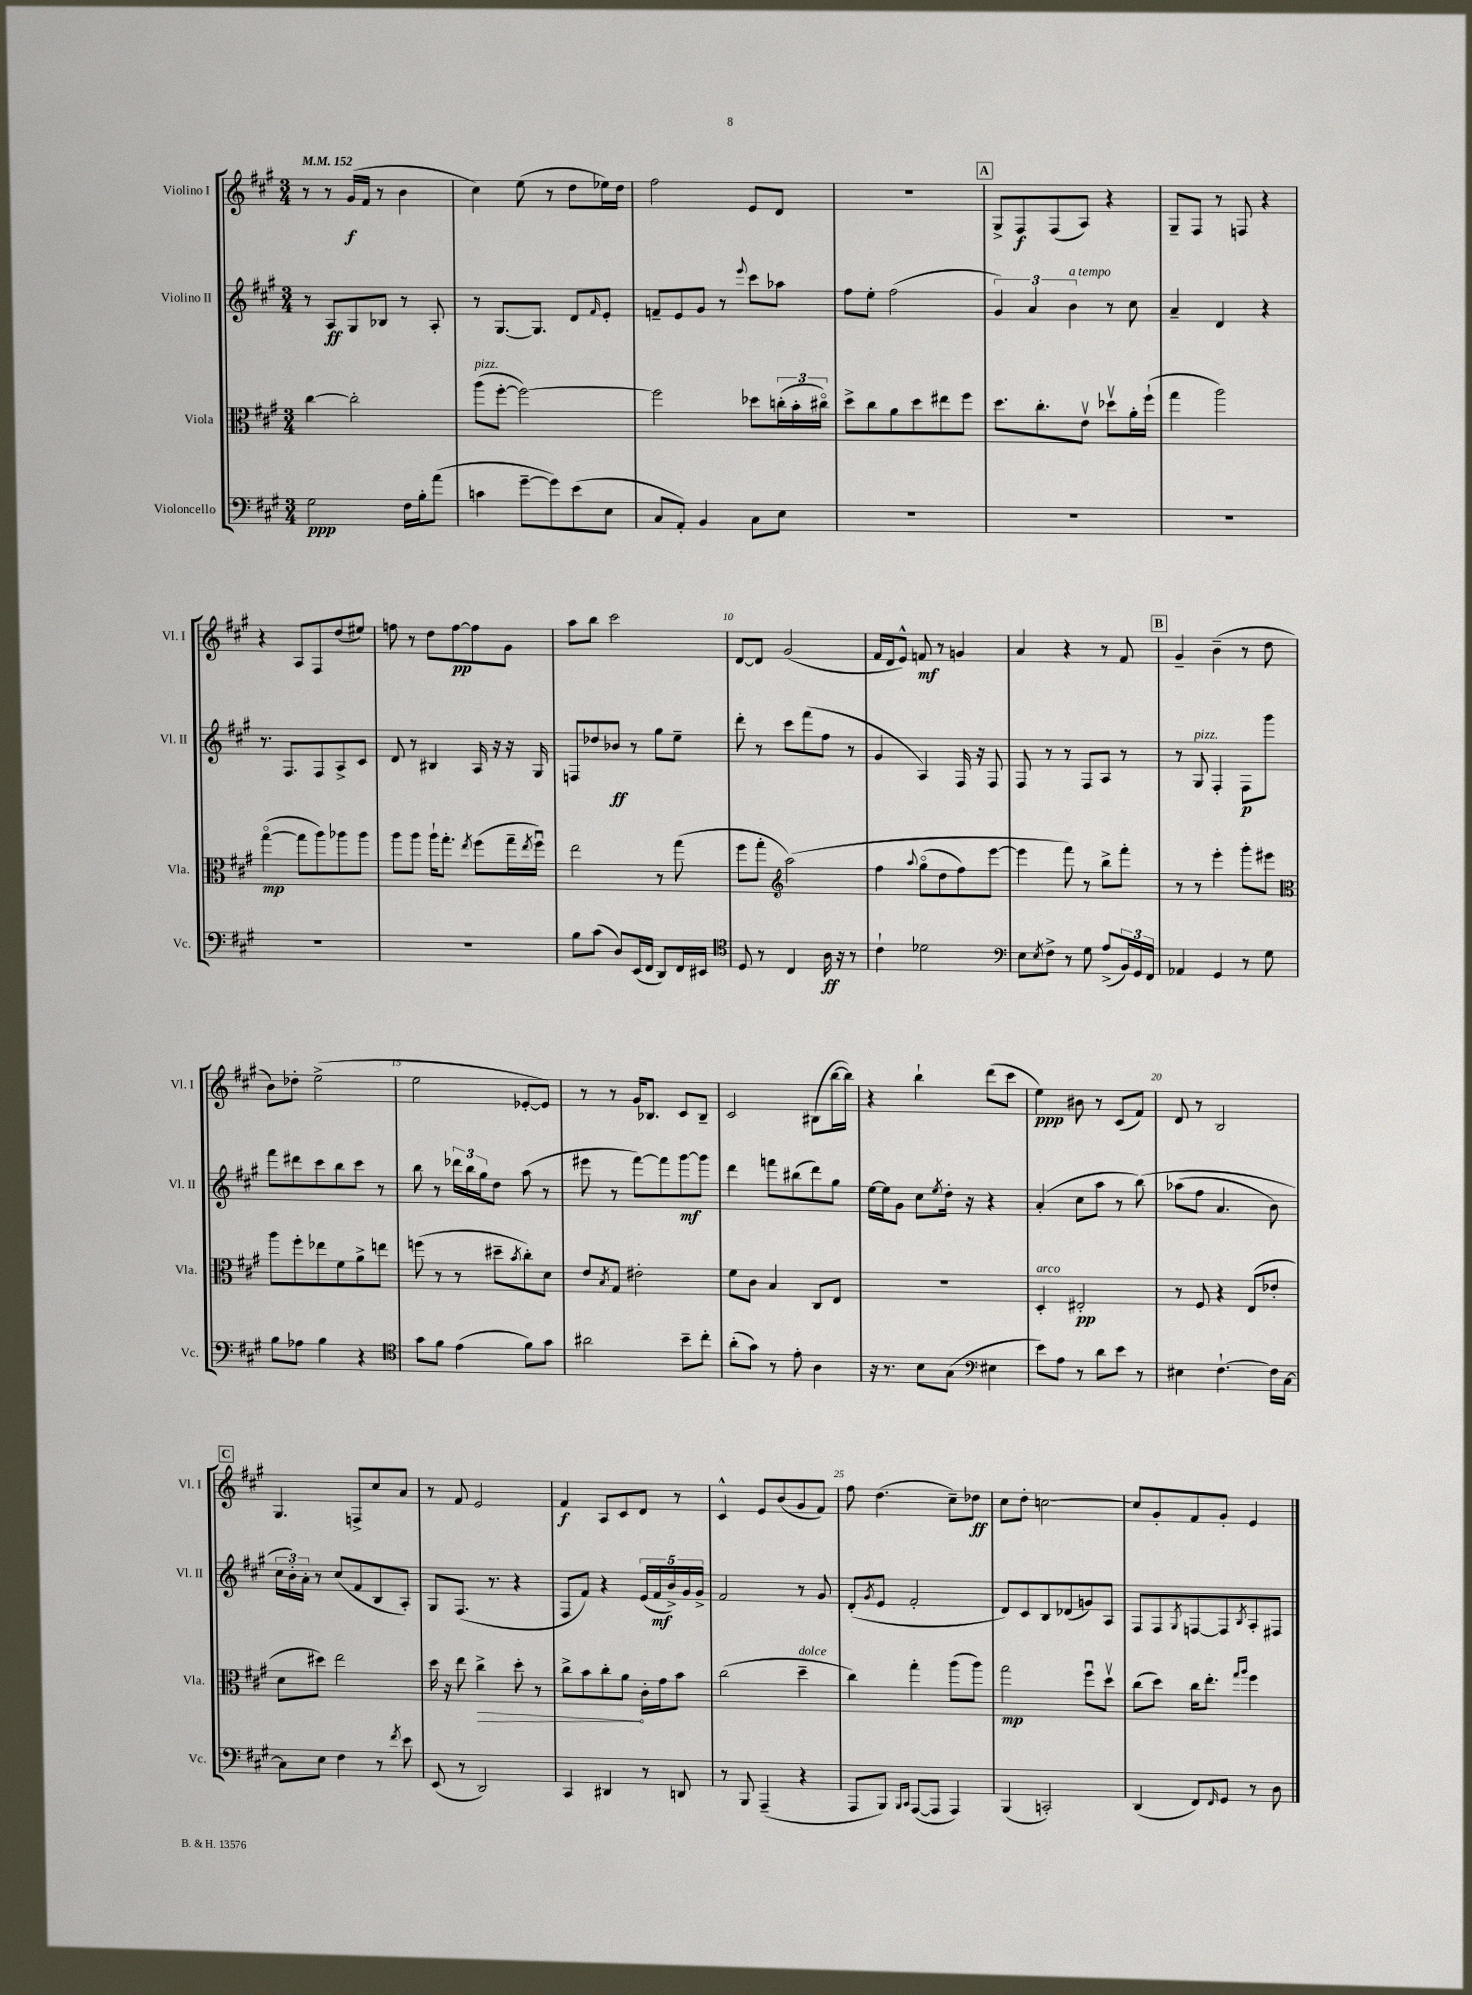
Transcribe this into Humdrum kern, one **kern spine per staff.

**kern	**kern	**kern	**kern
*staff4	*staff3	*staff2	*staff1
*clefF4	*clefC3	*clefG2	*clefG2
*k[f#c#g#]	*k[f#c#g#]	*k[f#c#g#]	*k[f#c#g#]
*M3/4	*M3/4	*M3/4	*M3/4
*MM152	*MM152	*MM152	*MM152
2G#	[4cc#	8r	8r
.	.	8A	8r
.	2cc#']	8G#	(16g#
.	.	.	16f#
.	.	8B-	8r
16F#	.	8r	4b
16B'	.	.	.
(8a	.	8A'	.
=	=	=	=
4c	(8aa	8r	4cc#)
.	[8ff#'	[8.G#	.
[8g#~	2ff#_)	.	(8ee
.	.	8.G#]	.
8g#])	.	.	8r
(8e	.	8d	8dd
.	.	16qqf#	.
8E	.	8e'	16ee-)
.	.	.	16dd
=	=	=	=
8C#	2ff#]	8f~	2ff#
8AA')	.	8e	.
4BB	.	8g#	.
.	.	8r	.
.	.	8qqeee	.
8C#	8dd-	8ccc#	8e
8E	(24cc'	8aa-	8d
.	24b'	.	.
.	24cc#o)	.	.
=	=	=	=
2.r	8dd^	8ff#	2.r
.	8cc#	8ee'	.
.	8a	(2ff#	.
.	8dd	.	.
.	8ee#	.	.
.	8ff#	.	.
=	=	=	=
2.r	8.dd	6g#)	8G#^
.	.	.	8F#
.	.	6a	.
.	8.cc#'	.	.
.	.	.	(8F#
.	.	6b	.
.	8ev	.	8A)
.	8dd-v	8r	4r
.	16a'	8cc#	.
.	(16ff#`	.	.
=	=	=	=
2.r	4gg#	4a~	8G#~
.	.	.	8F#
.	2aa)	4d	8r
.	.	.	8F
.	.	4r	4r
=	=	=	=
2.r	([4gg#o	8.r	4r
.	.	8.F#	.
.	8gg#]	.	8A
.	8aa)	8F#	8F#
.	8aa-	8A^	(8dd
.	8aa-	8c#	8ee#)
=	=	=	=
2.r	8aa	8d	8ff
.	8aa	8r	8r
.	16aa`	4B#	8dd
.	8.gg#'	.	.
.	.	.	[8ff
.	8qee	.	.
.	(8ff#	16A	8ff]
.	.	16r	.
.	16gg#~	16r	8g#
.	8qee	.	.
.	16ff#u)	16G#	.
=	=	=	=
8B	2ee	8F	8aa
(8c#	.	8dd-	8bb
8D)	.	8b-	2ccc#
(16EE	.	8r	.
16FF#	.	.	.
8DD)	8r	8gg#	.
16FF#	(8gg#	8ee~	.
16EE#	.	.	.
=	=	=	=
*clefC4	*	*	*
8D	8ff#	8ddd'	[8d
8r	8gg#'	8r	8d]
*	*clefG2	*	*
4C#	&(2aa)	8ccc#	(2g#
.	.	(8fff#	.
16A	.	8ff#	.
16r	.	.	.
8r	.	8r	.
=	=	=	=
4c#`	4ff#	4g#	16f#
.	.	.	16d
.	.	.	8e^^)
.	8qqaa	.	.
2d-	(8gg#o	4A)	8f
.	8dd	.	8r
.	8ff#)	16F#	4g
.	.	16r	.
.	[8eee	8F#	.
=	=	=	=
*clefF4	*	*	*
8E	4eee]	8F#	4a
8qE	.	.	.
8F#^	.	8r	.
8r	8fff#&)	8r	4r
8G#	8r	8F#	.
(8A^	8bb^	8A	8r
24BB)	8fff#'	8r	8f#
24GG#	.	.	.
24FF#	.	.	.
=	=	=	=
4AA-	8r	8r	4g#~
.	8r	8G#	.
4GG#	4eee'	4F#'	(4b~
8r	8ggg#'	8F#	8r
8G#	8eee#	8ggg#	8dd
=	=	=	=
*	*clefC3	*	*
8B	8aa	8fff#	8b)
8A-	8ff#'	8ddd#	8dd-'
4B	8ee-	8ccc#	(2ee^
.	8f#	8bb	.
4r	8a^	8ccc#	.
.	8ee	8r	.
=	=	=	=
*clefC4	*	*	*
8g#	(8ff	8bb	2ee
8f#	8r	8r	.
(4e	8r	24ddd-	.
.	.	24bb	.
.	.	24gg#	.
.	8dd#~	8dd	.
.	8qb	.	.
8f#)	8cc#')	(8aa	[8e-'
8g#	8d	8r	8e-])
=	=	=	=
2a#	8e	8eee#	8r
.	8qB	.	.
.	8G#	8r	8r
.	2e#'	[8fff#)	16g#
.	.	.	8.B-
.	.	8fff#]	.
8b~	.	[8ggg#	8c#
8cc#'	.	8ggg#]	8B-~
=	=	=	=
(8a'	8f#	4ddd	2c#
8g#)	8c#	.	.
8r	4B	8fff	.
8e'	.	(8bb#	.
4A	8C#	8ddd)	(8B#
.	8E	8gg#	[16bb
.	.	.	16bb])
=	=	=	=
16r	2.r	[16ee	4r
8.r	.	16ee]	.
.	.	8g#	.
8B	.	8cc#	4bb`
.	.	8qee	.
(8G#	.	16dd'	.
.	.	16r	.
*clefF4	*	*	*
4E#	.	4r	(8ddd
.	.	.	8ccc#
=	=	=	=
8e)	4D'	(4a'	4ee)
8A	.	.	.
8r	2E#'	8cc#	8b#
8d	.	8aa	8r
8e	.	8r	(8c#
8r	.	&(8bb)	8f#)
=	=	=	=
4E#	8r	(8aa-	8d
.	8F#	8ff#	8r
[4.F#`	4r	4.a	2B
.	(8E	.	.
16F#]	8e-'	8b)	.
[16C#	.	.	.
=	=	=	=
8C#]	8d	24cc#	4.G#
.	.	24b'&)	.
.	.	24a'	.
8E	8dd#)	8r	.
4F#	2ee	(8cc#	.
.	.	8f#	8F^
8r	.	8B	8cc#
8qf#	.	.	.
8e	.	8A')	8a
=	=	=	=
(8EE	16dd	8G#	8r
.	16r	.	.
8r	8ee	(8.F#	8f#
2DD)	4cc#^	.	2e
.	.	8.r	.
.	8dd'	4r	.
.	8r	.	.
=	=	=	=
4CC#	8cc#^	8F#	4f#
.	8b	8f#)	.
4DD#	8cc#'	4r	8A
.	8a	.	8c#
8r	16c#'	(20e	8d
.	.	20f#	.
.	16g#	.	.
.	.	20b^)	.
8DD	8b	.	8r
.	.	20g#	.
.	.	20g#^	.
=	=	=	=
8r	(2cc#	2f#	4c#^^
8BBB	.	.	.
(4AAA~	.	.	8e
.	.	.	(8b
4r	4dd~	8r	8g#
.	.	8g#	8f#)
=	=	=	=
8AAA	4cc#)	(8d'	8ff#
.	.	8qg#	.
8BBB)	.	8e	(4.dd
16qqBBB	.	.	.
16qqCC#	.	.	.
([8AAA	4gg#'	2f#'	.
8AAA]	.	.	.
4AAA)	(8aa	.	8cc#~)
.	8aa)	.	8dd-
=	=	=	=
(4BBB	2gg#	8d)	8cc#
.	.	8c#	8dd'
2CC')	.	8B	[2cc
.	.	(8d-	.
.	8ff#u	8g)	.
.	8ddv	8A	.
=	=	=	=
(4DD	(8cc#	8F#	8cc]
.	8dd)	8F#	8g#'
.	.	8qG#	.
8FF#)	16cc#	[8F	8f#
.	8.ee'	.	.
16qqFF#	.	.	.
8GG#	.	8F]	8g#'
.	16qqgg#	.	.
.	16qqaa	8qB	.
8r	4ff#	8A'	4e
8D	.	8F#	.
==	==	==	==
*-	*-	*-	*-
